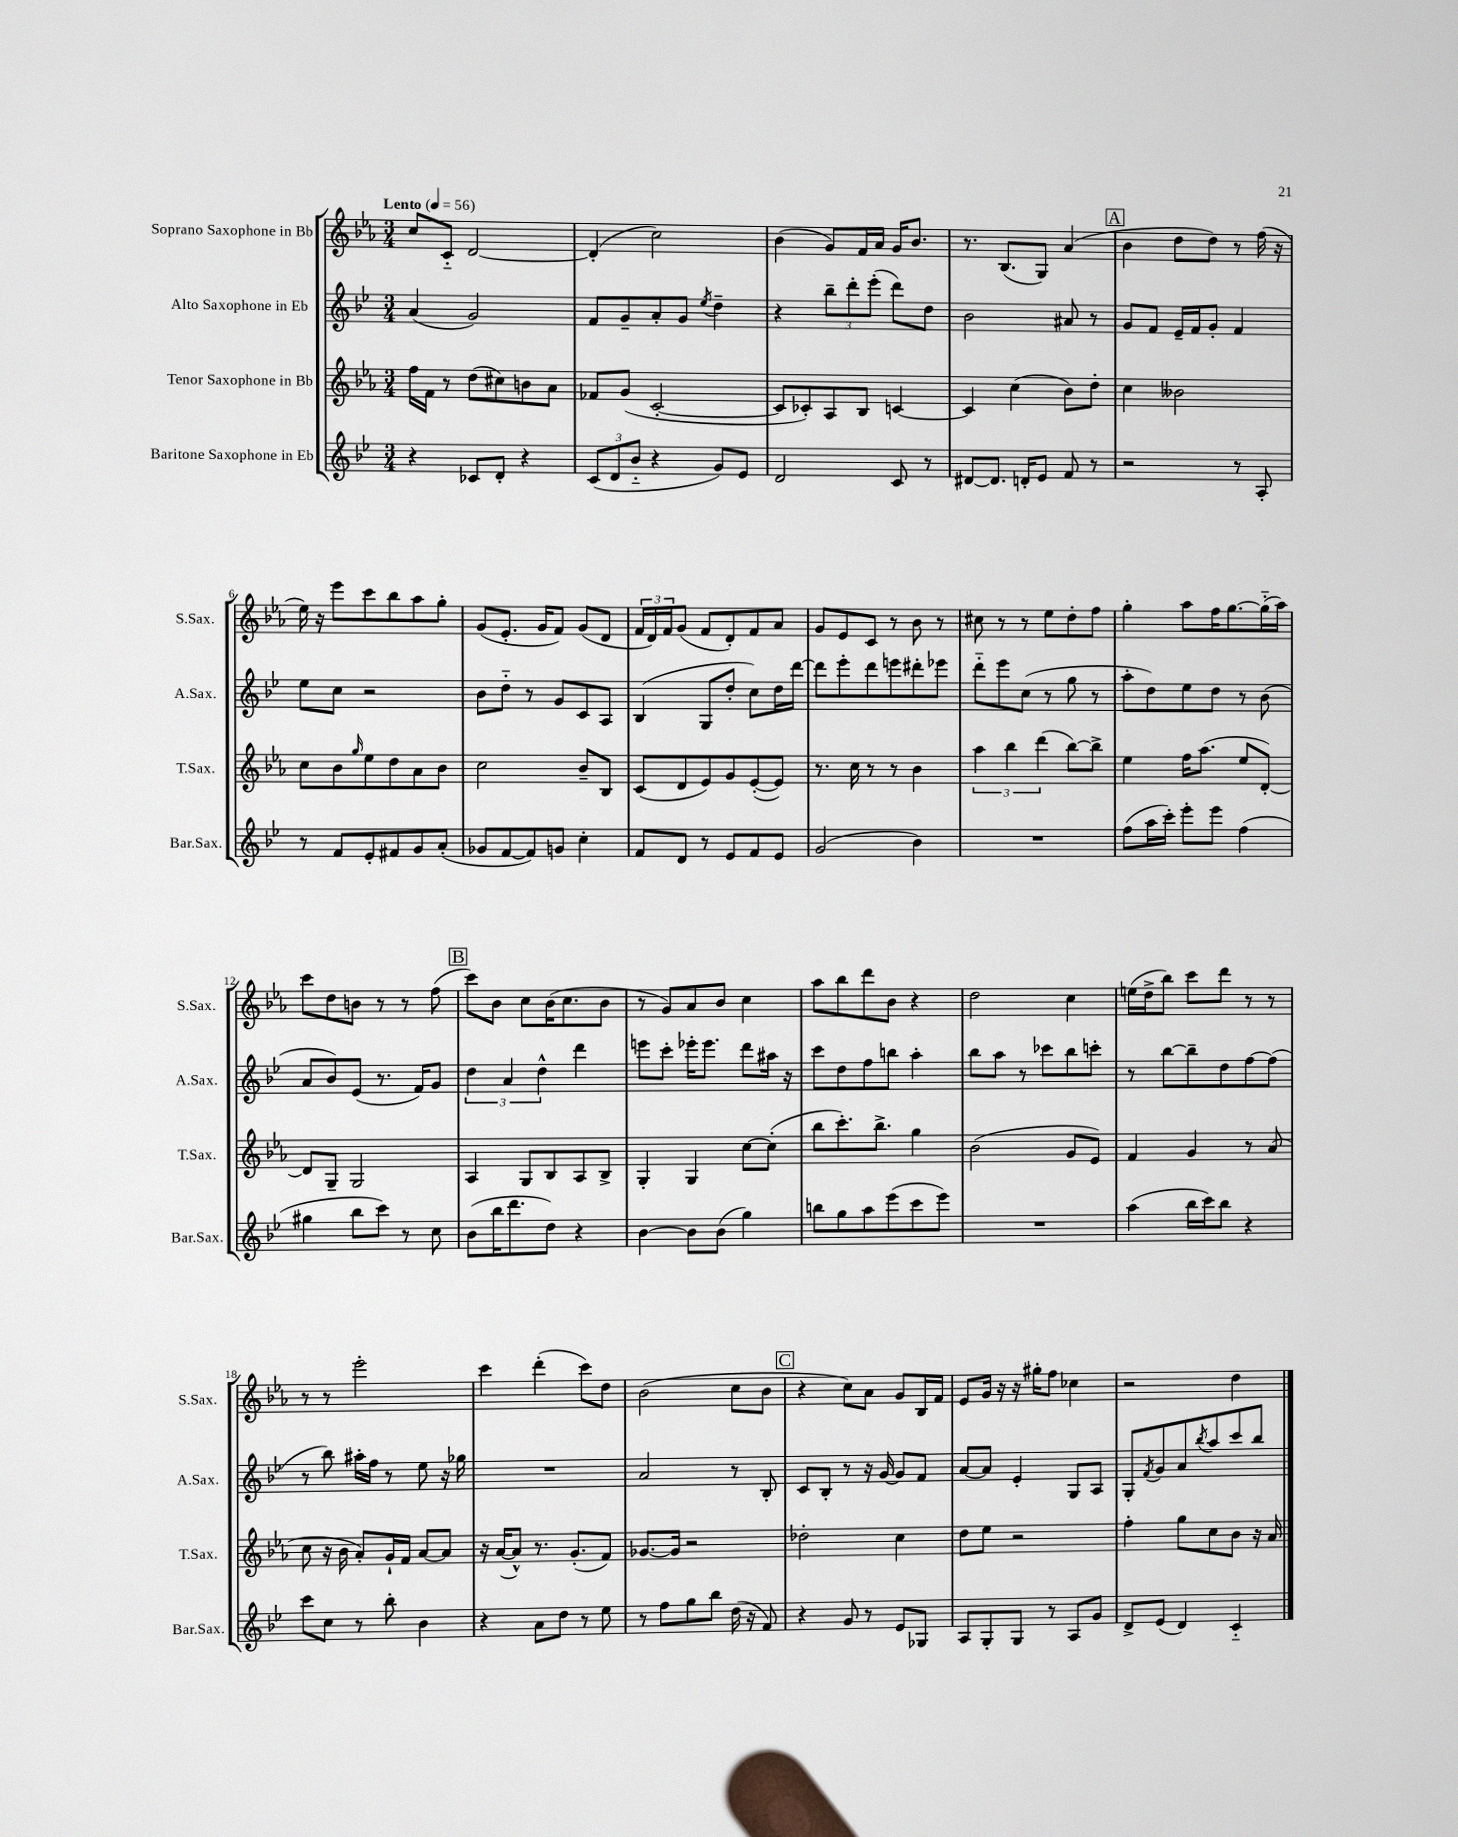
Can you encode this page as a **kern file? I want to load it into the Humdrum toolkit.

**kern	**kern	**kern	**kern
*staff4	*staff3	*staff2	*staff1
*clefG2	*clefG2	*clefG2	*clefG2
*k[b-e-]	*k[b-e-a-]	*k[b-e-]	*k[b-e-a-]
*M3/4	*M3/4	*M3/4	*M3/4
*MM56	*MM56	*MM56	*MM56
4r	16ff	(4a	8cc
.	16f	.	.
.	8r	.	8c'~
8c-	(8dd	2g)	[2d
8d'	8cc#)	.	.
4r	8b	.	.
.	8a-	.	.
=	=	=	=
(12c	8f-	8f	(4d']
12d	.	.	.
.	(8g	8g~	.
12b-'~	.	.	.
4r	[2c'	8a'	2cc)
.	.	8g	.
.	.	8qee-	.
8g)	.	4dd~	.
8e-	.	.	.
=	=	=	=
2d	8c]	4r	(4b-
.	8c-')	.	.
.	8A-	12bb-~	8g)
.	.	12ddd'	.
.	8B-	.	16f
.	.	(12eee-'	.
.	.	.	16a-
8c	[4c	8ddd)	16g
.	.	.	8.b-
8r	.	8dd	.
=	=	=	=
[8d#	4c]	2b-	8.r
8.d#]	.	.	.
.	.	.	(8.B-
.	(4cc	.	.
16d'	.	.	.
8e-	.	.	8G)
8f	8b-)	8a#	(4a-
8r	8dd'	8r	.
=	=	=	=
2r	4cc	8g	4b-
.	.	8f	.
.	2b--	16e-~	8dd
.	.	16f	.
.	.	8g'	8dd)
8r	.	4f	8r
8A'	.	.	(16ff
.	.	.	16r
=	=	=	=
8r	8cc	8ee-	16ee-)
.	.	.	16r
8f	8b-	8cc	8eee-
.	16qqgg	.	.
8e-'	8ee-	2r	8ccc
8f#	8dd	.	8bb-
8g	8a-	.	8aa-
(8a'	8b-	.	8gg'
=	=	=	=
8g-	2cc	8b-	(8g
[8f	.	8dd'~	8.e-'
8f])	.	8r	.
.	.	.	16g
8g	.	8g	8f)
4cc'	8b-~	8c	(8g
.	8B-	8A	8d
=	=	=	=
8f	(8c	(4B-	24f
.	.	.	24d)
.	.	.	24f
8d	8d	.	(8g
8r	8e-)	8G	8f
8e-	8g	8dd'	8d')
8f	([8e-'	8cc)	8f
8e-	8e-])	16dd	8a-
.	.	[16ddd	.
=	=	=	=
(2g	8.r	8ddd]	8g
.	.	8eee-'	8e-
.	16cc	.	.
.	8r	8ddd	8c
.	8r	8eee	8r
4b-)	4b-	8ddd#'	8b-
.	.	8eee-	8r
=	=	=	=
2.r	6aa-	8ddd'~	8cc#
.	.	8eee-	8r
.	6bb-	.	.
.	.	(8cc	8r
.	(6ddd	.	.
.	.	8r	8ee-
.	[8bb-)	8gg	8dd'
.	8bb-^]	8r	8ff
=	=	=	=
(8ff	4ee-	8aa'	4gg'
16aa	.	8dd)	.
16ccc')	.	.	.
8eee-'	16ff	8ee-	8aa-
.	(8.aa-	.	.
8eee-	.	8dd	16ff
.	.	.	[8.gg
(4ff	8ee-	8r	.
.	[8d')	(8b-	(16gg'~]
.	.	.	16aa-)
=	=	=	=
4gg#	8d]	8a	8ccc
.	8G~	8b-)	8dd
8bb-	2G	(8e-	8b
8ccc)	.	8.r	8r
8r	.	.	8r
.	.	16f)	.
8cc	.	8g	(8ff
=	=	=	=
(8b-	4A-	6dd	8ccc)
16bb-	.	.	8b-
.	.	6a	.
8.ddd	.	.	.
.	8G	.	8cc
.	.	6dd^^	.
8dd)	8B-	.	(16b-
.	.	.	8.cc
4r	8A-	4ddd	.
.	8B-^	.	8b-
=	=	=	=
[4b-	4G'	8eee	8r
.	.	8ccc'	8g)
8b-]	4G	16eee-'	8a-
.	.	8.eee-	.
(8b-	.	.	8b-
4gg)	[8cc	8ddd	4cc
.	(8cc']	16aa#	.
.	.	16r	.
=	=	=	=
8bb	8bb-	8ccc	8aa-
8gg	8.ccc')	8dd	8bb-
8aa	.	8ff	8ddd
.	8.bb-^	.	.
(8eee-	.	8bb	8b-
8ccc	4gg	4aa'	4r
8eee-)	.	.	.
=	=	=	=
2.r	(2b-	8bb-	2dd
.	.	8aa	.
.	.	8r	.
.	.	8ccc-	.
.	8g	8bb-	4cc
.	8e-)	8ccc'	.
=	=	=	=
(4aa	4f	8r	(16ee
.	.	.	16dd^
.	.	[8bb-	8bb-)
16bb-	4g	8bb-~]	8ccc
16ccc)	.	.	.
8bb-	.	8dd	8ddd
4r	8r	[8ff	8r
.	(8a-	(8ff]	8r
=	=	=	=
8ccc	8cc	8r	8r
8cc	16r	8bb-)	8r
.	16b-	.	.
8r	8a-')	16aa#'	2eee-'
.	.	16ff	.
8bb-'	16g`	8r	.
.	16f	.	.
4b-	[8a-	8ee-	.
.	8a-]	16r	.
.	.	16gg-	.
=	=	=	=
4r	16r	2.r	4ccc
.	([16a-	.	.
.	8a-^^])	.	.
8a	8.r	.	(4ddd'
8dd	.	.	.
.	(8.g'	.	.
8r	.	.	8ccc)
8ee-	8f)	.	8dd
=	=	=	=
8r	[8.g-	2a	(2b-
8ff	.	.	.
.	16g-]	.	.
8gg	2r	.	.
8bb-	.	.	.
(16dd	.	8r	8cc
16r	.	.	.
8f)	.	8B-'	8b-
=	=	=	=
4r	2dd-'	8c	4r
.	.	8B-'	.
8g	.	8r	8cc)
8r	.	16r	8a-
.	.	[16g	.
8e-	4cc	8g]	8g
8G-	.	8f	16B-
.	.	.	16f
=	=	=	=
8A	8dd	[8a	8e-
8G'	8ee-	8a]	16g
.	.	.	16r
8G	2r	4e-'	16r
.	.	.	16gg#'
8r	.	.	8ff
8A	.	8G	4cc-
8g	.	8A	.
=	=	=	=
8d^	4ff'	8G'	2r
.	.	8qf	.
(8e-	.	8g	.
4d)	8gg	8a	.
.	.	8qbb-	.
.	8cc	8aa	.
4c'~	8b-	8ccc	4dd
.	16r	8bb-	.
.	16a-	.	.
==	==	==	==
*-	*-	*-	*-
